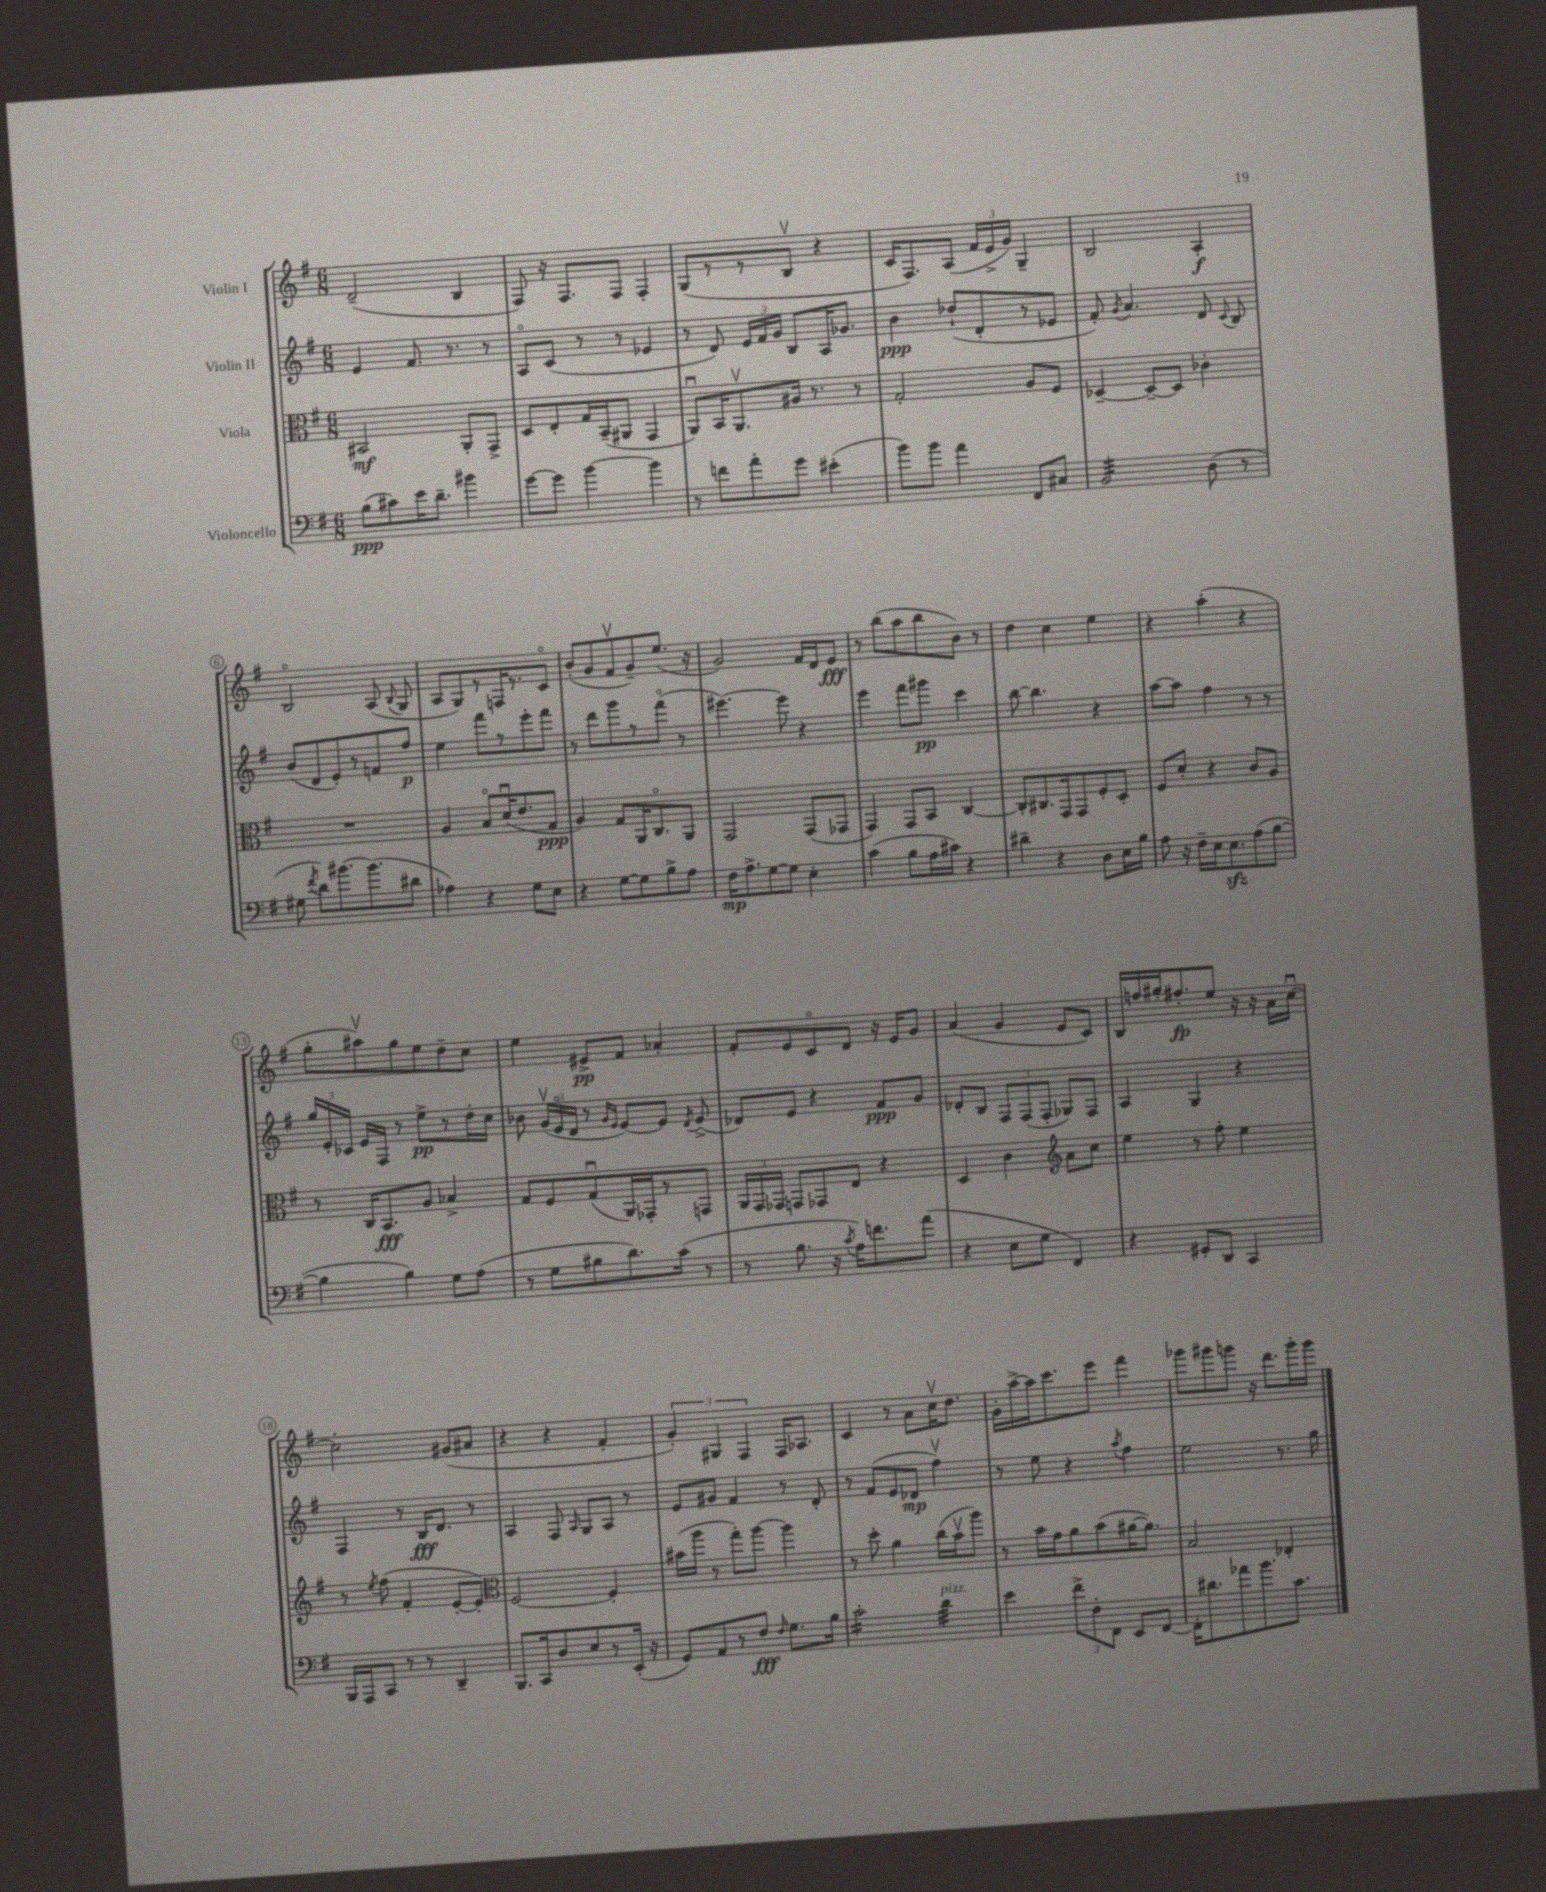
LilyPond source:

<<
\new StaffGroup <<
\new Staff = "s0" \with { instrumentName = "Violin I" } {
    \clef treble \key g \major \numericTimeSignature \time 6/8
    \autoBeamOff d'2--( b4 |
    fis8) r16 fis8.[ fis8] fis4-. |
    g8[( r8 r8 b8]\upbow r4 |
    c'16[ fis8.) a8]( \tuplet 3/2 { fis'16[ e'16-> g'16]) } g4-- |
    b2 a4-.\f |
    b2\flageolet a8( \appoggiatura { b8 } g8 |
    a8[ g8) r8 f16 r8. c'8]\flageolet |
    b'8[-.( g'8 fis'8\upbow g'8--) e''8.]( r16 |
    g'2) fis'16[ d'16 e'8]\fff |
    r8 b''8[( a''8 b''8 b'8]) r8 |
    d''4 c''4 e''4 |
    r4 a''4-.( r4 |
    g''8[-. ais''8\upbow) g''8 e''8 d''8-- c''8] |
    e''4 eis'8[->\pp fis'8] aes'4-. |
    fis'8[-. e'8 c'8\flageolet d'8] r16 e'16[ g'8] |
    a'4( g'4 e'8[ c'8]) |
    b16[ f''16 gis''16-. fis''8.-.\fp e''8] r16 r16 a'16[ c''16]~\downbow |
    c''2-. gis'8[( ais'8] |
    r4 r4 fis'4-. |
    \tuplet 3/2 { g'4-.) gis4 fis4 } fis16[ aes8.] |
    c'4 r8 a'8[ c''16\upbow d''8.] |
    g'16[-. a''16~-> a''16 c'''8. e'''8] fis'''4 |
    ges'''8[ gis'''8 g'''8] r16 d'''8.[ g'''16-. g'''16] \bar "|." |
}
\new Staff = "s1" \with { instrumentName = "Violin II" } {
    \clef treble \key g \major \numericTimeSignature \time 6/8
    \autoBeamOff e'4 fis'8. r8. r8 |
    a8[\flageolet c'8]( r8 r8 ees'4 |
    r8 d'8) \tuplet 3/2 { e'16[ fis'16 g'16] } b8[ a16 ges'8.] |
    b'4\ppp des''8[-!( d'8-. r8 ees'8] |
    fis'8-.) \acciaccatura { g'8 } a'4. d'8 \appoggiatura { c'8 } b8 |
    b'8[( d'8 e'8-.) r8 f'8 fis''8]\p |
    e''4 fis'''8[ r8 e'''8-. fis'''8] |
    r8 d'''8[ g'''8 r8 fis'''8]\flageolet( r8 |
    eis'''4.~) eis'''8 r4 |
    e'''4 fis'''8[ gis'''8]\pp c'''4 |
    b''8~ b''4. r4 |
    a''8[~ a''8] fis''4 r8 r8 |
    \tuplet 3/2 { g''16[ e'16-. ces'16] } e'16[ fis16] r8 e''8[->\pp r8 d''16-. c''16] |
    bes'8 \tuplet 3/2 { g'16[\upbow( e'16\flageolet d'16] } r8 \grace { g'16[ e'16] } e'8[~) e'8] \acciaccatura { d'8 } e'8->( |
    des'8[) e'8] r4 fis'8[\ppp g'8] |
    des'8[-. b8] \tuplet 3/2 { fis8[ fis8( fis8]-. } ges8[) fis8] |
    a4 g4 r4 |
    fis4 r8 b16[\fff d'8.] r8 |
    a4 fis8 \grace { a16 } g8[ a8] r8 |
    e'8[ gis'8] fis'4 r8 d'8-. |
    r8 fis'8[( e'8 des'8]\mp fis''4\upbow) |
    r8 e''8 r4 \acciaccatura { a''8 } fis''4 |
    e''2 r8. g''16 \bar "|." |
}
\new Staff = "s2" \with { instrumentName = "Viola" } {
    \clef alto \key g \major \numericTimeSignature \time 6/8
    \autoBeamOff bis,2\mf a,8[-. g,8]-> |
    d8[ e8-. g16 b,16--( ais,8] g,4 |
    a,8[\downbow) b,16 a,8.\upbow ais16] r8. r8 |
    g2-. a8[ fis8] |
    des4~-- des8[~-- des8] ces'4-. |
    R2. |
    a4 b8[\flageolet d'16\downbow( e'8. g8]\ppp |
    a4) g8[ a,16 c8.\flageolet a,8] |
    g,2 g,8[( ges,8] |
    g,4) g,8[ b,8] c4~ |
    c8[-. cis8. g,16 g,8 fis8-. d8]-. |
    fis8[ d'8]-. r4 c'8[ a8] |
    r8 c16[ b,8.\fff a8] bes4-> |
    g8[ fis8 g8\downbow( a,16) ges,16-. r8 g,8] |
    \tuplet 3/2 { a,16[ g,16 ges,16] } g,8[ ges,8 e8] r4 |
    d4 c'4 \clef treble a'8[ c''8] |
    e''4 r8 fis''8-. e''4 |
    r8 \acciaccatura { e''8 } fis''8( fis'4-. e'8[~-. e'8]-.) |
    \clef alto fis2~ fis4-. |
    bis'16[( a''16] r8 g''8[-.) a''8]~ a''4 |
    r8 d''8-. a'4 c''16[( b'16\upbow a''8]) |
    r8 b'16[ g'16 a'8 b'8( ais'16~ ais'8.]) |
    b2 ees4-. \bar "|." |
}
\new Staff = "s3" \with { instrumentName = "Violoncello" } {
    \clef bass \key g \major \numericTimeSignature \time 6/8
    \autoBeamOff b8[\ppp( cis'8) e'16 d'8.]-- bis'4 |
    g'8[~ g'8] b'4~ b'4 |
    r8 f'8[ a'8-. g'8] eis'4-.( |
    b'8[) b'8] a'4 fis,8[ cis8] |
    b,2:32 d8( r8 |
    gis8 \acciaccatura { fis'8 } d'8[) bis'8.~ bis'8.( dis'8] |
    aes4) r4 g8[ e8] |
    r4 g8[~ g8 b8-> a8] |
    fis16[\mp a8.-> g8~ g8] e4-. |
    c'4( b8[ a16 cis'16]) r4 |
    dis'4-- r4 d8[ e16 b16] |
    a8 r16 fis16[-- e16 e8.\sfz a8( b8]~ |
    b4 b4) g8[ a8]( |
    r8 g8[ bis8 d'8.) c'16]( r8 |
    r8 b8. r16 \acciaccatura { c'8 } a16[) f'8. a'8]( |
    r4 e8[ g8] fis,4) |
    r4 gis,8[-. d,8] c,4 |
    b,,16[ a,,16 c,8] r8 r8 d,4-- |
    b,,8.[ c,16 d8 e8 r8 e,16]-.( r16 |
    g,8[) a,8 r8 fis8]\fff \grace { fis16 } g8.[ b16] |
    c'2:16-. d'4:32^\markup { \italic "pizz." } |
    e'4 \tuplet 3/2 { fis'8[-> fis8-. fis,8] } e,8[ fis,8]~ |
    fis,16[-. dis'8. aes'8 b'8. c'8.] \bar "|." |
}
>>
>>
\layout { \context { \Score \override BarNumber.stencil = #(make-stencil-circler 0.1 0.3 ly:text-interface::print) } }
